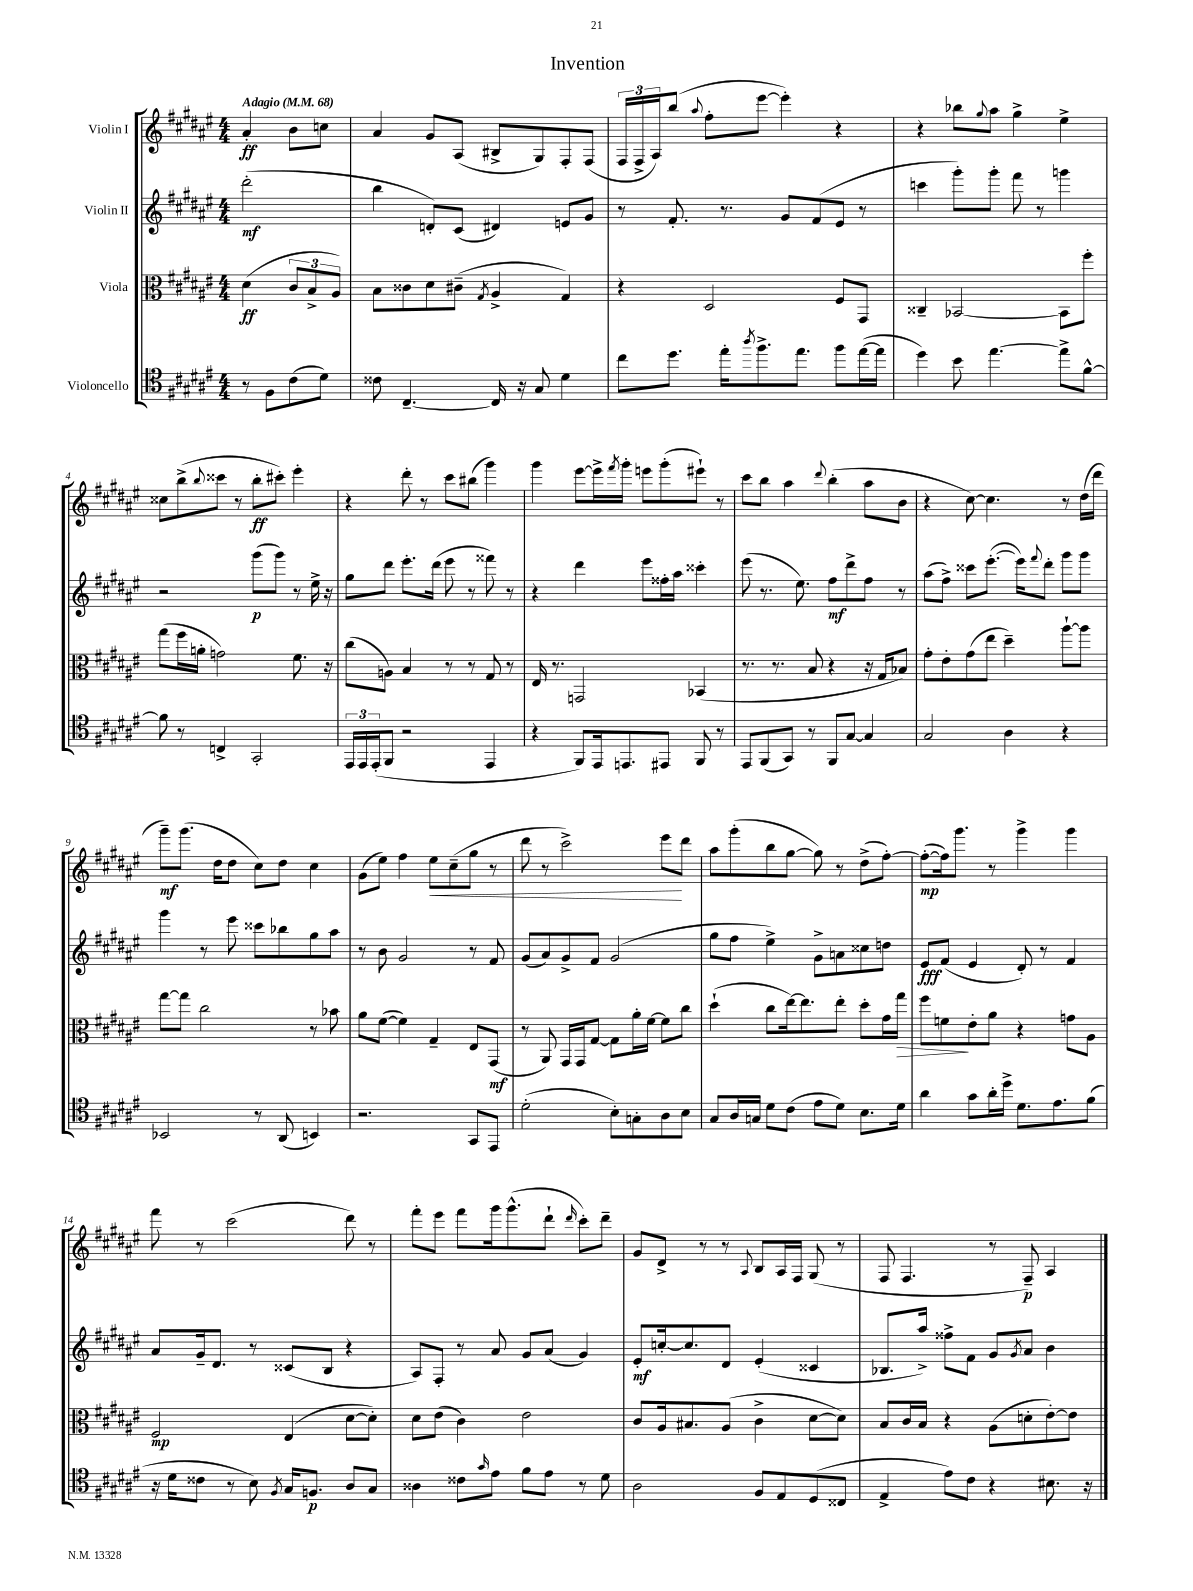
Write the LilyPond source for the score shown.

\header { title = "Invention" }
<<
\new StaffGroup <<
\new Staff = "s0" \with { instrumentName = "Violin I" } {
    \clef treble \key fis \major \numericTimeSignature \time 4/4 \partial 2 \tempo "Adagio" 4 = 68
    ais'4-.\ff b'8 c''8 |
    ais'4 gis'8 ais8( bis8-> gis8) fis8-. fis8( |
    \tuplet 3/2 { fis16 fis16-> ais16) } b''8( \appoggiatura { ais''8 } fis''8-. eis'''8~ eis'''4-.) r4 |
    r4 bes''8 \appoggiatura { gis''8 } ais''8 gis''4-> eis''4-> |
    cisis''8 b''8->( \appoggiatura { b''8 } cisis'''8 r8 b''8-.\ff cis'''8-.) eis'''4-. |
    r4 dis'''8-. r8 cis'''8 bis''8( gis'''4) |
    gis'''4 eis'''8~ eis'''16-> \acciaccatura { fis'''8 } gis'''16-. e'''8 gis'''8-.( eis'''8-!) r8 |
    cis'''8 b''8 ais''4 \appoggiatura { dis'''8 } b''4-.( ais''8 b'8 |
    r4 cis''8~) cis''4. r8 dis''16( dis'''16 |
    gis'''8--\mf) gis'''8.( dis''16 dis''8 cis''8) dis''8 cis''4 |
    gis'8( eis''8) fis''4 eis''8\< cis''8--( gis''8 r8 |
    dis'''8 r8 cis'''2->) eis'''8\! dis'''8 |
    ais''8 gis'''8-.( b''8 gis''8~ gis''8) r8 dis''8->( fis''8~-.) |
    fis''8~-.\mp( fis''16) gis'''8. r8 gis'''4-> gis'''4 |
    fis'''8 r8 cis'''2( dis'''8) r8 |
    fis'''8-. eis'''8 fis'''8 gis'''16 gis'''8.-^( dis'''8-! \grace { dis'''16 } cis'''8-.) dis'''8-- |
    gis'8 dis'8-> r8 r8 \appoggiatura { ais8 } b8 ais16 fis16 gis8( r8 |
    fis8 fis4. r8 fis8--\p) ais4 \bar "|." |
}
\new Staff = "s1" \with { instrumentName = "Violin II" } {
    \clef treble \key fis \major \numericTimeSignature \time 4/4 \partial 2
    dis'''2-.\mf( |
    b''4 d'8-.) cis'8( dis'4) e'8 gis'8 |
    r8 fis'8.-. r8. gis'8 fis'8( eis'8 r8 |
    c'''4 gis'''8-.) gis'''8-. fis'''8 r8 g'''4 |
    r2 gis'''8\p( gis'''8) r8 eis''16-> r16 |
    gis''8 dis'''8 eis'''8.-. dis'''16( eis'''8 r8 fisis'''8) r8 |
    r4 dis'''4 eis'''8 fisis''16-. ais''16 cisis'''4-. |
    eis'''8( r8. eis''8.) fis''8\mf dis'''8-> fis''8 r8 |
    ais''8( fis''8->) cisis'''8 eis'''8.~-.( eis'''16) \appoggiatura { fis'''8 } dis'''8-. gis'''8 gis'''8 |
    gis'''4 r8 eis'''8 cisis'''8 bes''8 gis''8 ais''8 |
    r8 b'8 gis'2 r8 fis'8 |
    gis'8( ais'8) gis'8-> fis'8 gis'2( |
    gis''8 fis''8 eis''4->) gis'8-> a'8 cisis''8 d''8 |
    eis'8\fff fis'8( eis'4 dis'8-.) r8 fis'4 |
    ais'8 gis'16-- dis'8. r8 cisis'8( b8 r4 |
    ais8) fis8-. r8 ais'8 gis'8 ais'8( gis'4) |
    eis'8-.\mf c''16~-. c''8. dis'8 eis'4-.( cisis'4 |
    bes8. ais''16->) fisis''8-> fis'8 gis'8 \acciaccatura { gis'8 } ais'8 b'4 \bar "|." |
}
\new Staff = "s2" \with { instrumentName = "Viola" } {
    \clef alto \key fis \major \numericTimeSignature \time 4/4 \partial 2
    dis'4\ff( \tuplet 3/2 { cis'8 b8-> ais8) } |
    b8 cisis'8 dis'8 cis'8--( \acciaccatura { gis8 } ais4-> gis4) |
    r4 dis2 fis8 gis,8 |
    cisis4-- bes,2~ bes,8 fis''8-. |
    gis''8( fis''16 a'16-. g'2) fis'8. r16 |
    cis''8( a8) b4 r8 r8 gis8 r8 |
    eis16 r8. g,2 bes,4( |
    r8. r8. b8 r4 r16 gis16 bes8) |
    gis'8-. eis'8-. gis'8( eis''8 dis''4--) ais''8~-! ais''8 |
    gis''8~ gis''8 cis''2 r8 bes'8 |
    ais'8 fis'8~( fis'4) gis4-- eis8 gis,8\mf( |
    r8 ais,8) gis,16 gis,16 gis8~ gis8 ais'16-. fis'16~ fis'8 cis''8 |
    dis''4-!( cis''8 eis''16~) eis''8. eis''8-. dis''8-. gis'16 gis''16\> |
    fis''8 f'8\! eis'8-. ais'8 r4 g'8 ais8 |
    fis2\mp eis4( dis'8~ dis'8-.) |
    dis'8 eis'8( cis'4) eis'2 |
    cis'8 ais16 bis8. ais8( cis'4-> dis'8~ dis'8) |
    b8 cis'16 b16 r4 ais8( d'8-. eis'8~-.) eis'8 \bar "|." |
}
\new Staff = "s3" \with { instrumentName = "Violoncello" } {
    \clef tenor \key fis \major \numericTimeSignature \time 4/4 \partial 2
    r8 fis8 cis'8( dis'8) |
    cisis'8 cis4.~-- cis16 r16 gis8 dis'4 |
    cis''8 dis''8. eis''16-. \acciaccatura { ais''8 } fis''8.-> eis''8. fis''8 eis''16~( eis''16 |
    dis''4) b'8 eis''4.~ eis''8-> fis'8~-^ |
    fis'8 r8 c4-> gis,2-. |
    \tuplet 3/2 { eis,16 eis,16 eis,16-.( } fis,8 r2 eis,4 |
    r4 fis,8) eis,16 e,8. eis,8 fis,8 r8 |
    eis,8 fis,8( gis,8) r8 fis,8 gis8~ gis4 |
    gis2 ais4 r4 |
    bes,2 r8 ais,8( b,4) |
    r2. gis,8 eis,8 |
    dis'2-.( b8-.) g8-. ais8 b8 |
    gis8 ais16 g16 dis'8 cis'8( eis'8 dis'8) b8. dis'16 |
    ais'4 gis'8 ais'16-. dis''16-> dis'8. eis'8. fis'8( |
    r16 dis'16 cisis'8 r8 b8) \acciaccatura { fis8 } gis16 f8.\p ais8 gis8 |
    aisis4 cisis'8 \grace { gis'16 } eis'8 fis'8 eis'8 r8 dis'8 |
    ais2 fis8 eis8 dis8( cisis8 |
    eis4-> eis'8) cis'8 r4 bis8. r16 \bar "|." |
}
>>
>>
